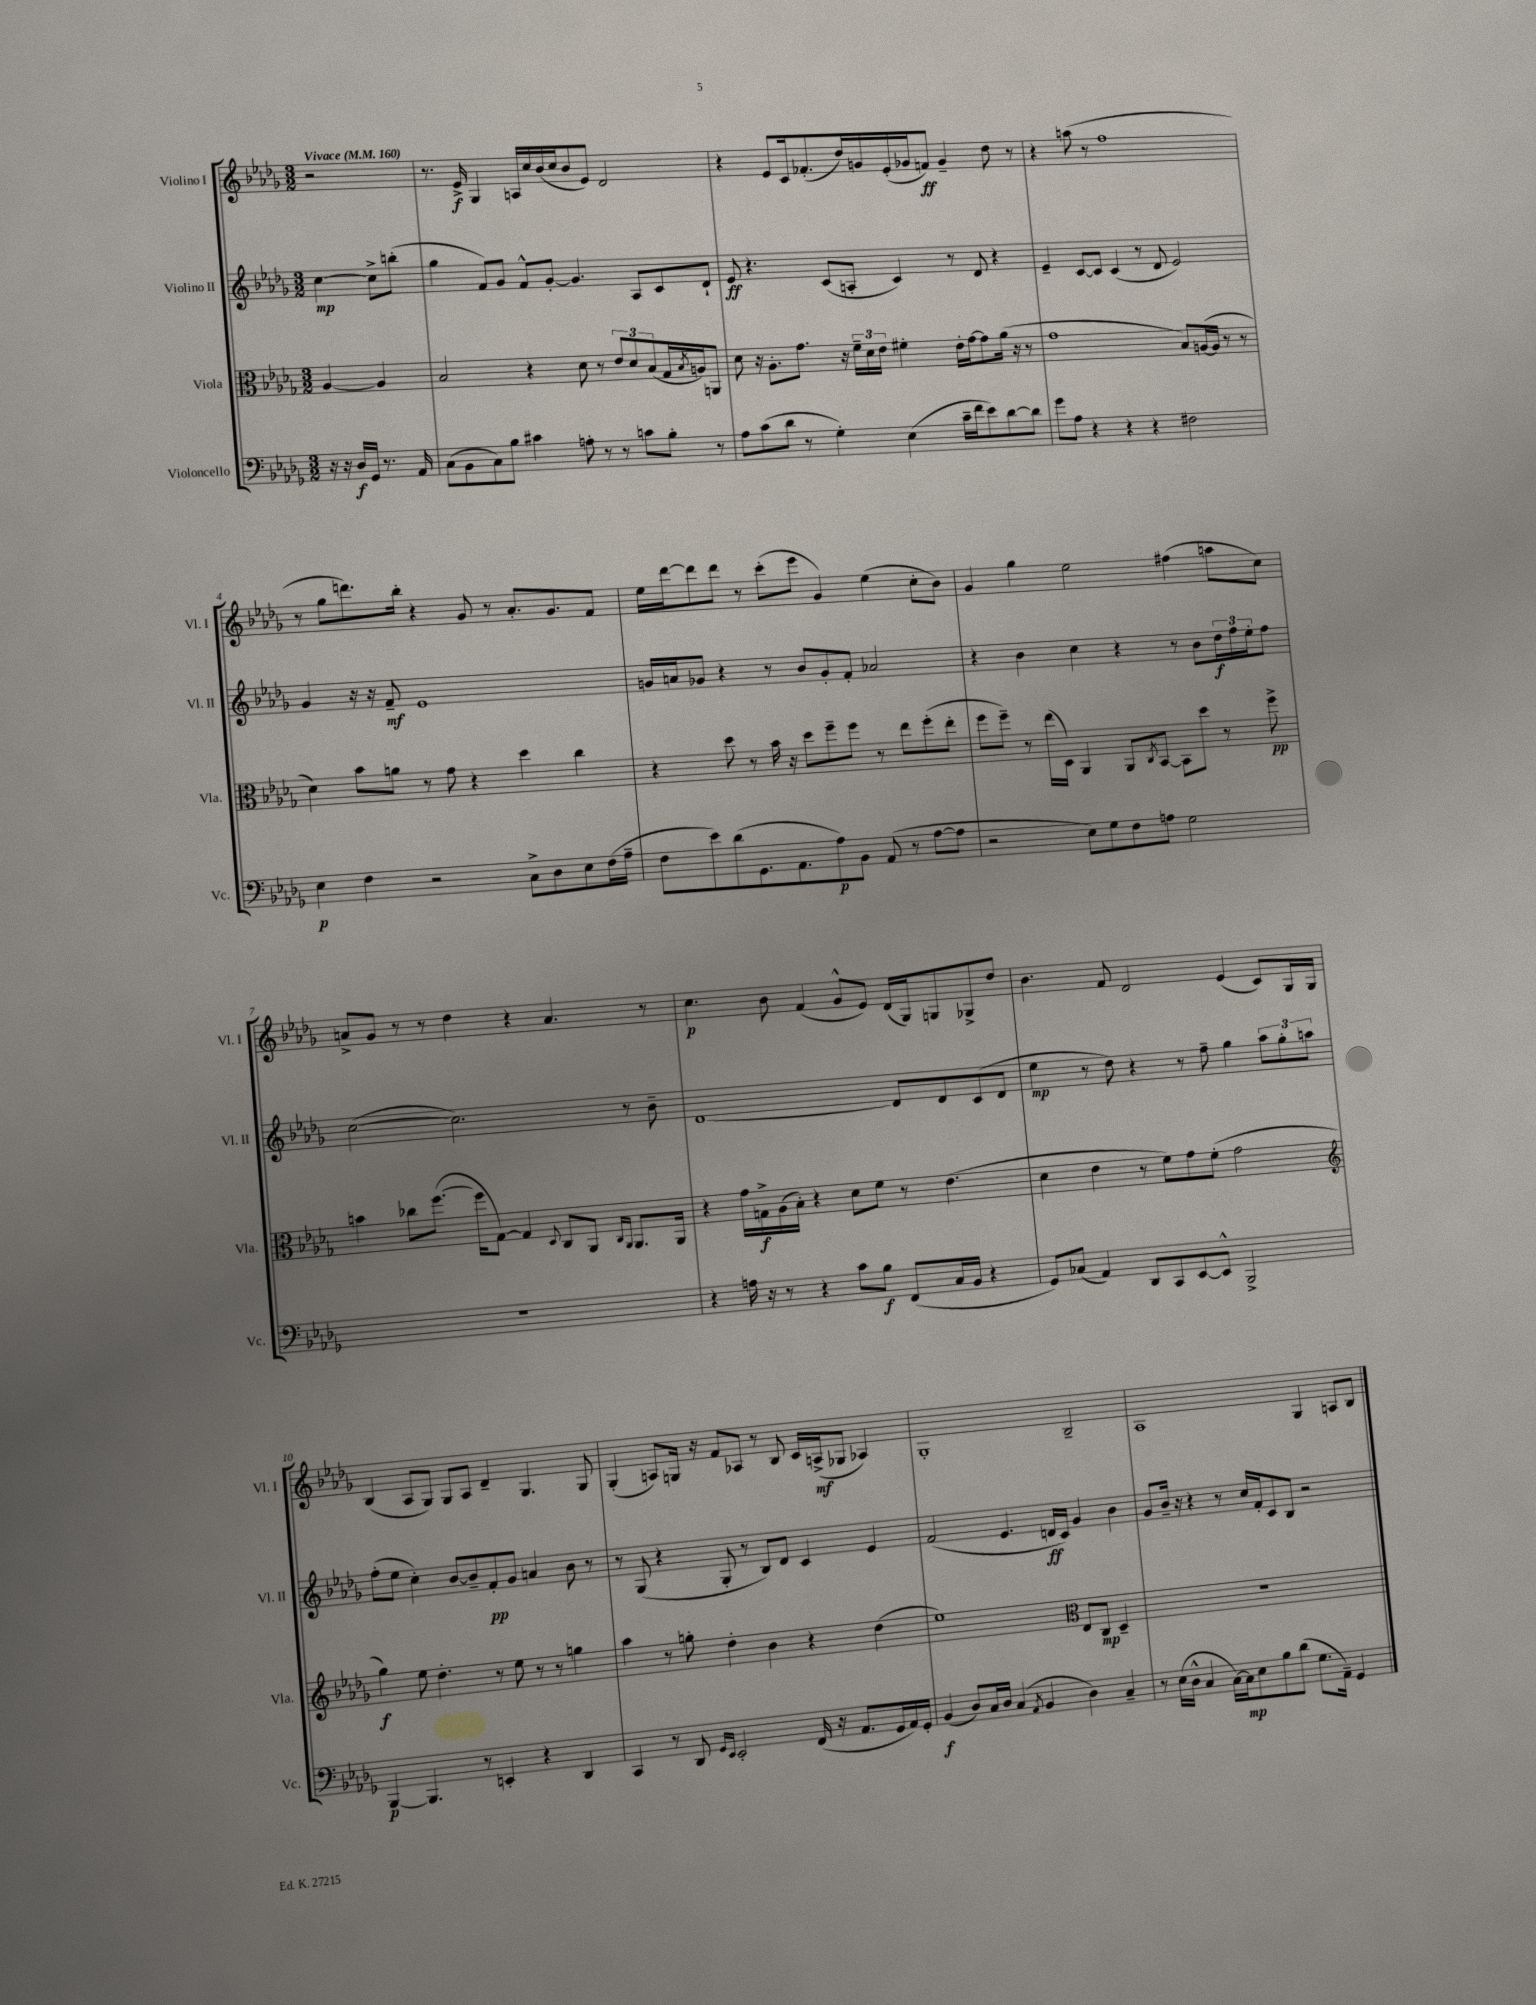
<<
\new StaffGroup <<
\new Staff = "s0" \with { instrumentName = "Violino I" shortInstrumentName = "Vl. I" } {
    \clef treble \key des \major \numericTimeSignature \time 3/2 \partial 2 \tempo "Vivace" 4 = 160
    r2 |
    r8. ees'16->\f ges4 a16 c''16 bes'16( c''16 bes'8 ees'8) des'2 |
    r4 ees'8 c'16 fes'8.-.( des''16) g'16 ees'16-.( ges'16 f'8\ff) ges'4-- des''8 r8 |
    r4 a''8( r8 f''1 |
    r8 ges''8 d'''8.) bes''16-. r4 ges'8 r8 aes'8.-. ges'8. f'8 |
    ees''16 des'''16~ des'''8 des'''8 r8 c'''8-.( ees'''8 ges'4) ees''4( c''8-. bes'8) |
    ges'4 ges''4 ees''2 fis''4( a''8 c''8) |
    a'8-> ges'8 r8 r8 des''4 r4 a'4. r8 |
    c''4.\p bes'8 f'4( ges'8-^ ees'8) des'16( ges16) g8 ges8-> des''8 |
    bes'4. f'8 des'2 ees'4( c'8) ges16 ges16 |
    bes4( aes8 ges8) ges8 aes8 des'4-- ges4. ges8 |
    ges4-.( a8) g16 r16 f'8 aes8 r8 bes8 c'16 a16->\mf( ges8 aes4) |
    ges1-. bes2-- |
    aes1 ges4 a8 bes8 \bar "|." |
}
\new Staff = "s1" \with { instrumentName = "Violino II" shortInstrumentName = "Vl. II" } {
    \clef treble \key des \major \numericTimeSignature \time 3/2 \partial 2
    c''4~\mp c''8-> b''8-.( |
    ges''4 f'8) ges'8 f'8-^ ges'8~-. ges'4. aes8 c'8 des'8-! |
    ees'8\ff r4. c'8( a8-. c'4) r8 des'8 r4 |
    ees'4-- c'8~ c'8 c'4( r8 des'8 ees'2) |
    ges'4 r16 r16 f'8--\mf ees'1 |
    g'16 a'16 ges'8 r4 r8 bes'8 ges'8-. f'8-. aes'2 |
    r4 bes'4 c''4 r4 r8 bes'8 \tuplet 3/2 { des''16\f f''16 ees''16-. } f''8 |
    c''2~( c''2.) r8 bes'8-- |
    des'1~ des'8 des'8 c'8( des'8 |
    ees''4\mp r8 des''8) r4 r8 f''8-- ges''4 \tuplet 3/2 { aes''8 ges''8-. a''8 } |
    f''8-.( ees''8 c''4-.) bes'8~ bes'8-- f'8-.\pp ges'8 a'4 bes'8 r8 |
    r8 ges8( r4 ges8-. r8 bes8) des'8 c'4 ees'4 |
    f'2( ees'4. d'16\ff c'16) ges'4 bes'4 |
    ges'8 bes'16-- r16 r4 r8 c''16 f'16-. c'8 bes8 r2 \bar "|." |
}
\new Staff = "s2" \with { instrumentName = "Viola" shortInstrumentName = "Vla." } {
    \clef alto \key des \major \numericTimeSignature \time 3/2 \partial 2
    aes4~ aes4 |
    bes2 r4 des'8 r8 \tuplet 3/2 { ees'8 des'8 bes8( } ges16 \acciaccatura { bes8 } a16) a,8 |
    des'8 r16 aes8.-. ges'8. r16 \tuplet 3/2 { f'16-- des'16 ees'16 } fis'4-. ees'16-. ges'16~ ges'8 aes'16( r16 r8 |
    ges'1 bes8) a16~( a16 r8 r8 |
    des'4) bes'8 a'8 r8 ges'8 r4 des''4 c''4 |
    r4 des''8 r8 bes'16 r16 des''8 f''8-- f''8 r8 ees''8 f''8-.( ees''8-. |
    f''8 f''8--) r8 ees''16( des16) aes,4 aes,8 \acciaccatura { c8 } bes,8~ bes,8 des''8 r8 f''8->\pp |
    b'4 ces''8 f''8.~( f''16 ges8~) ges4 \appoggiatura { des8 } c8 aes,8 \grace { c16 aes,16 } aes,8. aes,16 |
    r4 ges'16 g16->\f aes16( bes16-.) r4 des'8 f'8 r8 ees'4.( |
    des'4 ees'4 r8 f'8) ges'8 f'8-.( ges'2 |
    \clef treble ges''4\f) ees''8 des''4.-. r8 ees''8 r8 r8 g''4 |
    aes''4 r8 g''8-. des''4-. bes'4 r4 des''4( |
    ees''1) \clef alto ees8 c8\mp des4-- |
    R1. \bar "|." |
}
\new Staff = "s3" \with { instrumentName = "Violoncello" shortInstrumentName = "Vc." } {
    \clef bass \key des \major \numericTimeSignature \time 3/2 \partial 2
    r16 r16 des16\f ges,16 r8. aes,16 |
    c8( bes,8 c8) bes8 cis'4 a8-. r8 r8 c'8 bes8-. r8 |
    aes8 c'8( des'8 r8 ges4-.) ees4( c'16-- f'16 ees'8) des'8~ des'8 |
    ges'8 aes8 r4 r4 r4 fis2 |
    ees4\p f4 r2 c8-> des8 ees8 f16( aes16-- |
    f8 ees'8) des'8( ges,8. aes,8. aes8\p) bes,8 aes,8( r8 aes8~ aes8 |
    r2 ees8) ges8 f8 a8 ges2 |
    R1. |
    r4 a16 r16 r8 r4 c'8 bes8\f f,8( c16 bes,16 r4 |
    ges,8) ces8( aes,4) des,8 c,8 ees,8~ ees,8-^ bes,,2-> |
    bes,,4~\p bes,,4. r8 e,4-. r4 des,4 |
    c,4 r8 des,8 \grace { ges,16 ees,16 } ees,2-. f,16( r16 aes,8. ges,16 aes,16) ges,16-. |
    bes,4\f( des8) c16 des16 c4( \acciaccatura { aes,8 } bes,4 des4) c4-- |
    r8 ees16( des16-^ c4 c16~) c16\mp ees8 bes8 des'8( ges8. aes,16--) ges,4 \bar "|." |
}
>>
>>
